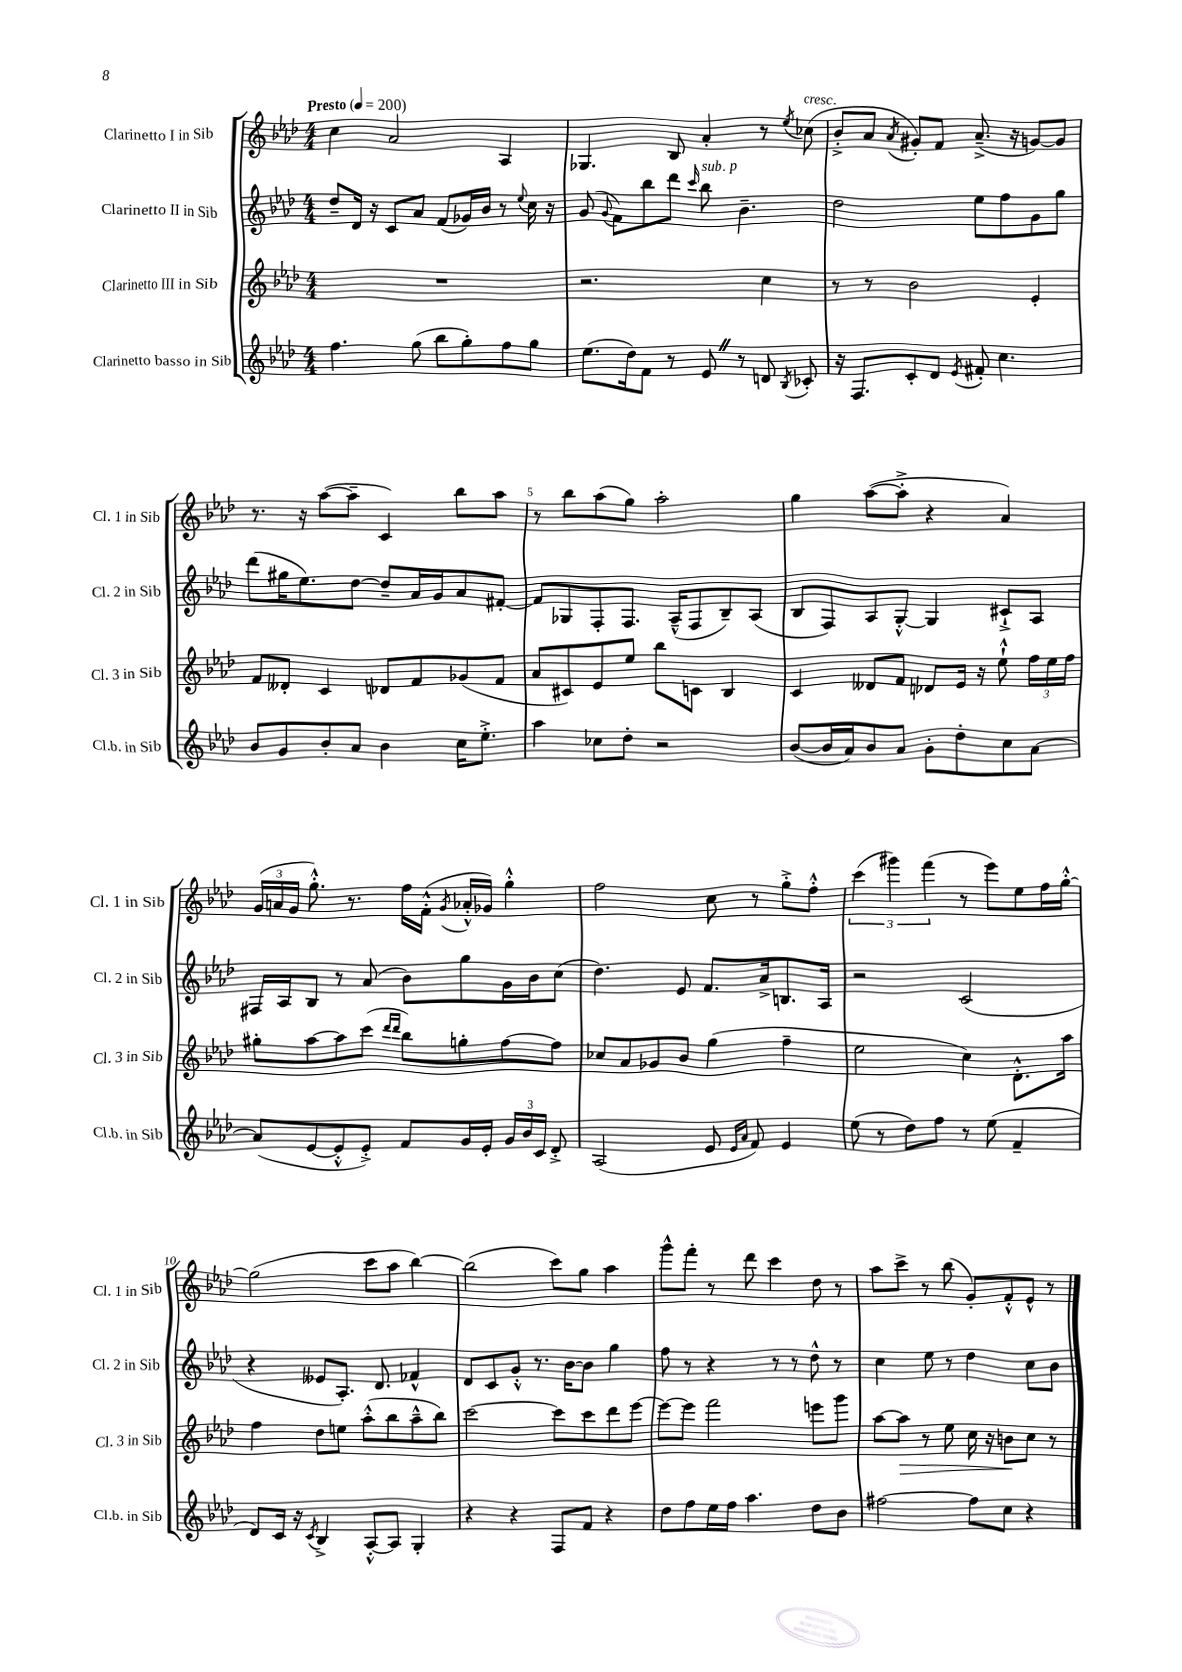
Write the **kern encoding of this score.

**kern	**kern	**kern	**kern
*staff4	*staff3	*staff2	*staff1
*clefG2	*clefG2	*clefG2	*clefG2
*k[b-e-a-d-]	*k[b-e-a-d-]	*k[b-e-a-d-]	*k[b-e-a-d-]
*M4/4	*M4/4	*M4/4	*M4/4
*MM200	*MM200	*MM200	*MM200
4.ff\	1r	8dd-~/L	4cc\
.	.	16d-/Jk	.
.	.	16r	.
.	.	8c/L	2a-/
(8gg\	.	8a-/J	.
8bb-\L	.	(8f/L	.
8gg'\)	.	16g-/L)	.
.	.	16b-/JJ	.
8ff\	.	8r	4A-/
.	.	8qqee-/	.
8gg\J	.	16cc\	.
.	.	16r	.
=	=	=	=
(8.ee-\L	2.r	(8g/	4.G-/
.	.	8qqg/	.
.	.	8f\L)	.
16dd-\k)	.	.	.
8f\J	.	8bb-\	.
8r	.	8ddd-\J	8B-/
.	.	16qqccc/	.
8e-/	.	8bb-\	4a-'/
8r	.	4.b-~\	.
8d/	4cc\	.	8r
8qB-/	.	.	8qee-/
8c-'/	.	.	(8cc-\
=	=	=	=
16r	8r	2dd-\	8b-'^/L
8.F/L	.	.	.
.	8r	.	8a-/J
.	.	.	8qa-/
8c'/	2b-\	.	8g#'/L)
8d-/J	.	.	8f/J
8qe-/	.	.	.
8f#'/	.	8ee-\L	(8.a-~^/
4.cc\	.	8ff\	.
.	.	.	16r
.	4e-'/	8g\	[8g/L)
.	.	8gg\J	8g/]J
=	=	=	=
8b-/L	8f/L	(8ddd-\L	8.r
8g/	8d--'/J	16gg#\K	.
.	.	8.ee-\)	16r
8b-'/	4c/	.	([8aa-\L
8a-/J	.	[8dd-\J	8aa-~\]J
4b-\	8d-/L	8dd-~/]L	4c/)
.	8f/	16a-/L	.
.	.	16g/J	.
16cc\LK	(8g-/	8a-/	8bb-\L
8.ee-'^\J	.	.	.
.	8f/J	[8f#'/J	8aa-\J
=	=	=	=
4aa-\	8a-/L	8f#/]L	8r
.	8c#/)	8G-/	8bb-\L
8cc-\L	8e-/	8F'/	(8aa-\
8dd-'\J	8ee-/J	8.F/J	8gg\J)
2r	8bb-\L	.	2aa-'\
.	.	(16A-~^^/LK	.
.	8c\J	8F/	.
.	4B-/	8B-~/)	.
.	.	(8A-/J	.
=	=	=	=
([8b-/L	4c/	8B-/L	4gg\
16b-/]L	.	8F/)	.
16a-/J)	.	.	.
8b-/	8d--/L	8A-/	([8aa-\L
8a-/J	8f/J	[8G'^^/J	8aa-'^\]J
8g'\L	8d-/L	4G/]	4r
8dd-'\	16e-/Jk	.	.
.	16r	.	.
8cc\	8ee-`^^\	8c#`^/L	4a-/)
[8a-\J	24ff\LL	8A-/J	.
.	24ee-\	.	.
.	24ff\JJ	.	.
=	=	=	=
(8a-/]L	8gg#'\L	16F#/LL	(24g/LL
.	.	.	24a/
.	.	16A-/J	.
.	.	.	24g/JJ
[8e-/	[8aa-\	8B-/J	8.gg'^^\)
8e-'^^/]	8aa-\]	8r	.
.	.	.	8.r
8e-'^/J)	(8ccc\J	(8a-/	.
.	16qqddd-/LL	.	.
.	16qqddd-/JJ	.	.
8f/L	8bb-\L)	8b-\L)	16ff\LL
.	.	.	(16f'^^\JJ
.	.	.	8qg/
16g/L	8gg'\	8gg\	16a-'^^/LL
16e-'/JJ	.	.	16g-/JJ)
24g/LL	[8ff\	16g\L	4gg'^^\
24b-/	.	.	.
.	.	16b-\J	.
24c/JJ	.	.	.
8d-'^/	8ff\]J	(8cc\J	.
=	=	=	=
(2A-/	8cc-/L	4.dd-\)	2ff\
.	8a-/	.	.
.	8g-/	.	.
.	8b-/J	8e-/	.
8e-/	(4gg\	8.f/L	8cc\
16qqe-/LL	.	.	.
16qqa-/JJ	.	.	.
8f/)	.	.	8r
.	.	16a-^/k	.
4e-/	4ff~\	8.B/	8gg'^\L
.	.	.	8ff'^^\J
.	.	16A-/Jk	.
=	=	=	=
(8ee-\	2ee-\	2r	(6ccc\
8r	.	.	.
.	.	.	6ggg#\)
8dd-\L)	.	.	.
.	.	.	(6fff\
8ff\J	.	.	.
8r	4cc\)	(2c/	8r
(8ee-\	.	.	8eee-\L)
4f~/	8.d-'^^\L	.	8ee-\
.	.	.	16ff\L
.	16aa-\Jk	.	[16gg'^^\JJ
=	=	=	=
8d-/L)	4ff\	4r	(2gg\]
16c/Jk	.	.	.
16r	.	.	.
8qc/	.	.	.
4B-^/	8dd-\L	8e--/L	.
.	8ee\J	8.A-'/J)	.
[8A-'^^/L	(8aa-'^^\L	.	8ccc\L
.	.	8.d-/	.
8A-/]J	8bb-\	.	8aa-\J
4G'/	8aa-~^^\	4f-^^/	[4bb-\)
.	8bb-\J)	.	.
=	=	=	=
4r	[2ccc\	8d-/L	(2bb-\]
.	.	8c/	.
4r	.	8g'^^/J	.
.	.	8.r	.
8F/L	8ccc\]L	.	8ccc\L)
.	.	[16b-\LK	.
8f/J	8ccc\	8b-\]J	8gg\J
4r	8ddd-\	4gg\	4aa-\
.	[8eee-\J	.	.
=	=	=	=
8dd-\L	8eee-\_L	8ff\	8ggg^^\L
8ff\	8eee-\]J	8r	8fff'\J
16ee-\L	2fff\	4r	8r
16ff\JJ	.	.	.
4.aa-\	.	.	8ddd-\
.	.	8r	4ccc\
.	.	8r	.
8dd-\L	8eee\L	8dd-^^\	8dd-\
8b-\J	8ggg\J	8r	8r
=	=	=	=
[2ff#\	[8aa-\L	4cc\	8aa-\L
.	8aa-\]J	.	8ccc^\J
.	8r	8ee-\	8r
.	8ee-\	8r	(8bb-\
8ff#\]L	16cc\	4dd-\	8g'/L)
.	16r	.	.
8cc\J	8b\L	.	8f'^^/
4r	8cc\J	8cc\L	8e-^^/J
.	8r	8b-\J	8r
==	==	==	==
*-	*-	*-	*-
